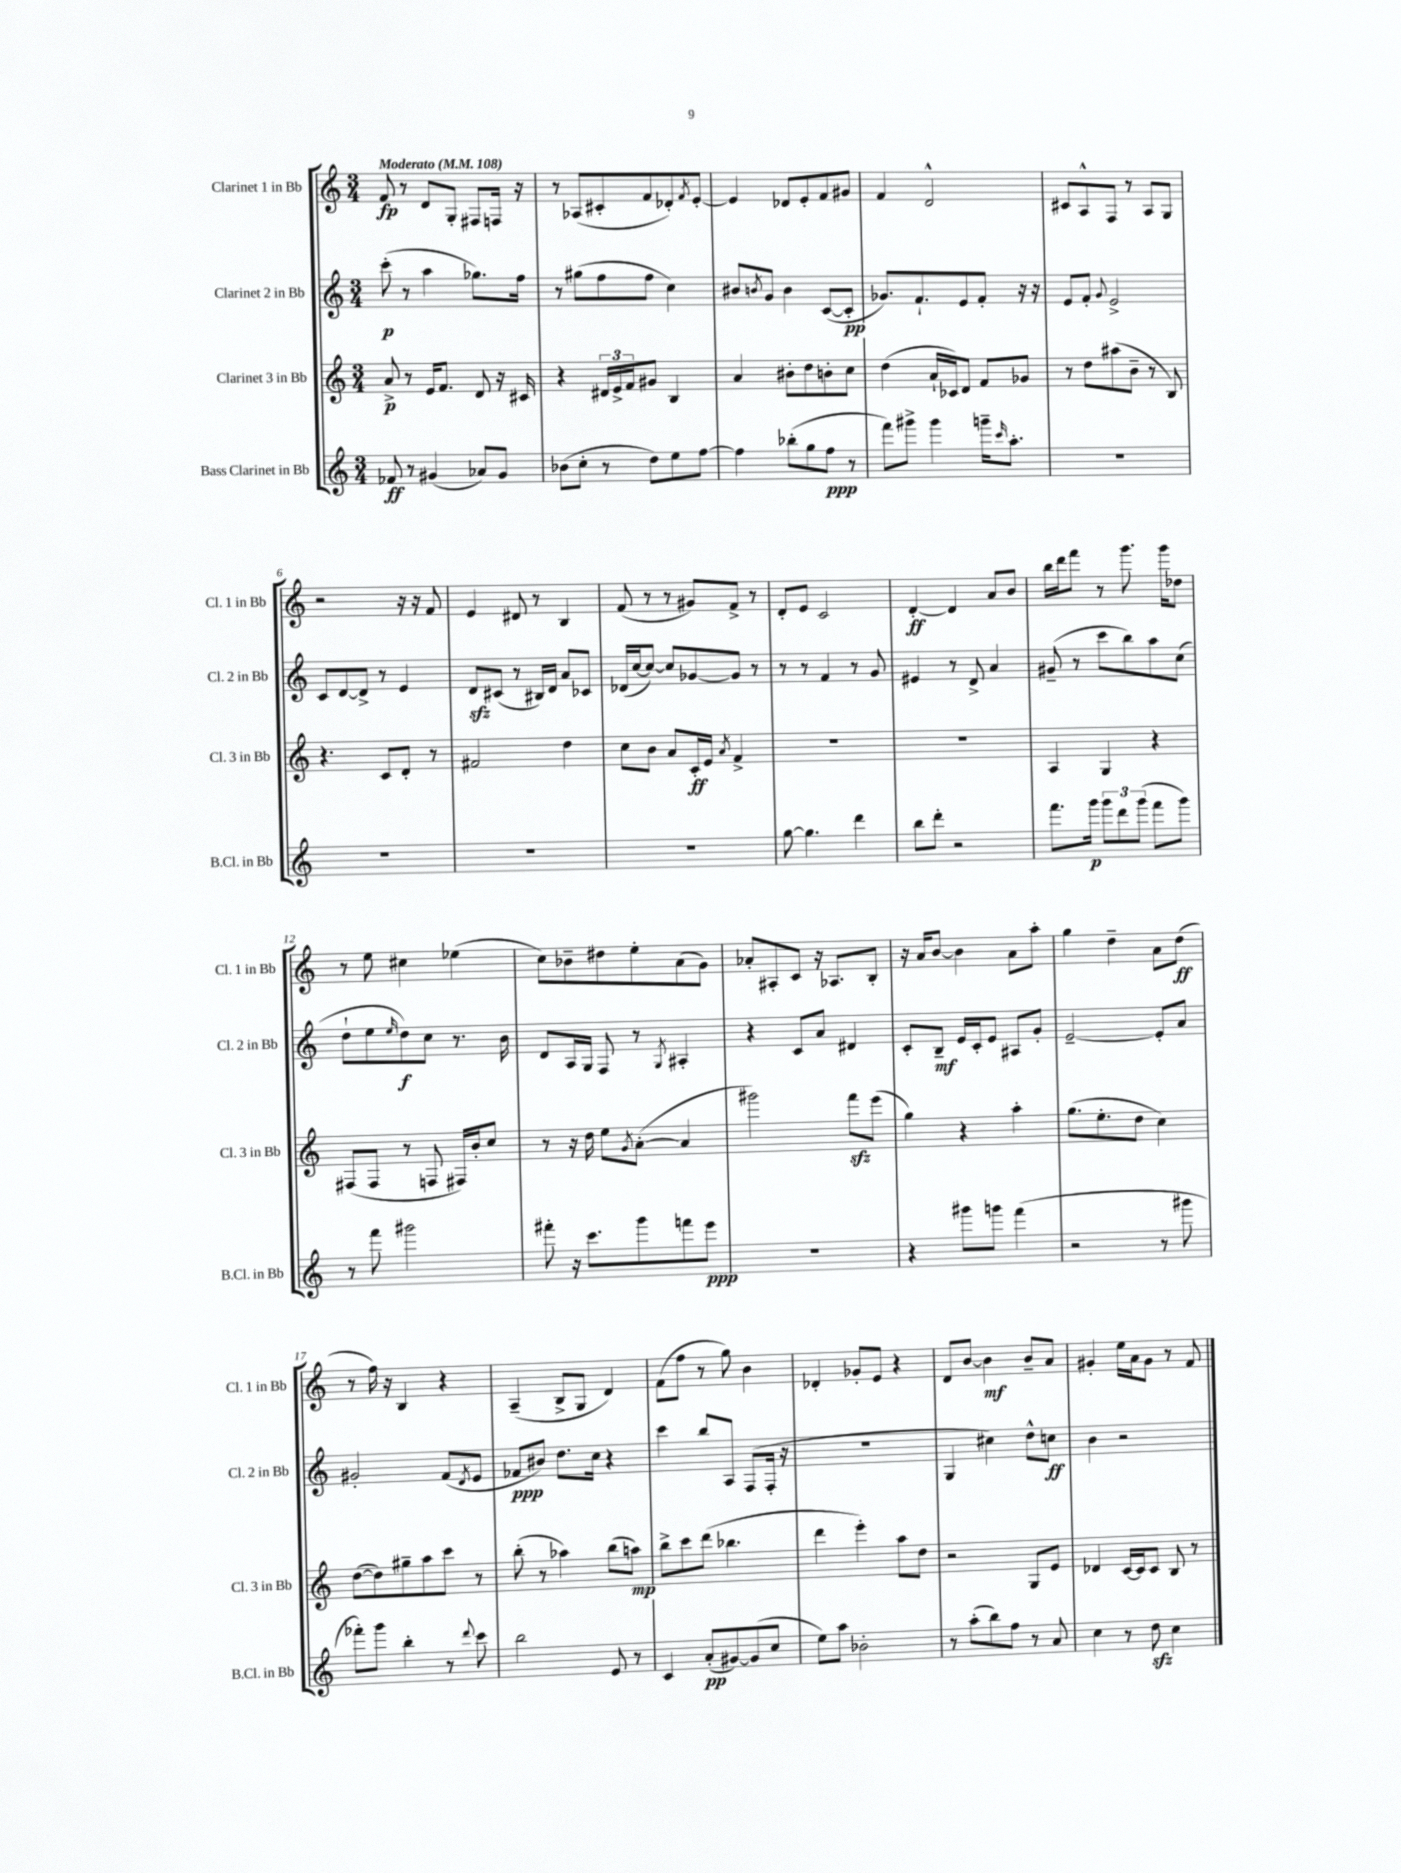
<<
\new StaffGroup <<
\new Staff = "s0" \with { instrumentName = "Clarinet 1 in Bb" shortInstrumentName = "Cl. 1 in Bb" } {
    \clef treble \key c \major \numericTimeSignature \time 3/4 \tempo "Moderato" 4 = 108
    f'8\fp r8 d'8 g8-. fis8 f16 r16 |
    r8 aes8( cis'8-. f'8 des'8-.) \acciaccatura { f'8 } e'8~-. |
    e'4 des'8 e'8-. f'8 gis'8 |
    f'4 d'2-^ |
    cis'8 a8-^ f8 r8 a8 g8 |
    r2 r16 r16 f'8 |
    e'4 dis'8 r8 b4 |
    f'8( r8 r8 gis'8) f'8-> r8 |
    d'8-. e'8 c'2 |
    d'4~-.\ff d'4 a'8 b'8 |
    b''16 d'''16 f'''8 r8 g'''8. g'''16 des''8 |
    r8 e''8 cis''4 ees''4( |
    c''8) bes'8-- dis''8 e''8-. a'8( g'8) |
    aes'8-. ais8-. c'8 r16 aes8. b8-. |
    r16 a'16 b'8~ b'4 a'8 a''8-. |
    g''4 d''4-- a'8 d''8\ff( |
    r8 f''16) r16 b4 r4 |
    a4--( b8-> g8 d'4) |
    f'8( f''8 r8 g''8) b'4 |
    des'4-. ges'8-. e'8 r4 |
    d'8 b'8~ b'4\mf b'8-- a'8 |
    gis'4-. e''16 a'16 gis'8 r8 f'8 \bar "|." |
}
\new Staff = "s1" \with { instrumentName = "Clarinet 2 in Bb" shortInstrumentName = "Cl. 2 in Bb" } {
    \clef treble \key c \major \numericTimeSignature \time 3/4
    c'''8-.\p( r8 a''4 ges''8.) f''16 |
    r8 gis''8( f''8 f''8 c''4) |
    bis'8 \acciaccatura { b'8 } g'8 b'4 c'8~( c'8-.\pp |
    ges'8.) f'8.-! e'8 f'8-. r16 r16 |
    e'8 f'8-. \appoggiatura { g'8 } e'2-> |
    c'8 d'8~ d'8-> r8 e'4 |
    d'8\sfz cis'8( r8 bis16) d'16 a'8 ces'8 |
    des'16( c''16~ c''8~) c''8 ges'8~ ges'8 r8 |
    r8 r8 f'4 r8 g'8 |
    eis'4 r8 d'8-> a'4 |
    gis'8--( r8 c'''8 b''8) a''8 c''8( |
    d''8-! e''8 \grace { e''16 } d''8\f) c''8 r8. b'16 |
    d'8 a16 g16 f8 r8 \acciaccatura { g8 } ais4-. |
    r4 c'8 a'8 dis'4 |
    c'8-. b8--\mf e'16 c'16-. e'8 ais8 g'8-. |
    e'2~-- e'8-. a'8 |
    gis'2-. f'8( \acciaccatura { d'8 } e'8 |
    fes'8\ppp bis'8) d''8. c''16 r4 |
    c'''4 b''8 a8 f8( f16-. r16 |
    R2. |
    g4 cis''4) d''8-^ c''8\ff |
    b'4 r2 \bar "|." |
}
\new Staff = "s2" \with { instrumentName = "Clarinet 3 in Bb" shortInstrumentName = "Cl. 3 in Bb" } {
    \clef treble \key c \major \numericTimeSignature \time 3/4
    a'8->\p r8 e'16 f'8. d'8 r16 cis'16 |
    r4 \tuplet 3/2 { dis'16 e'16-> f'16 } gis'8 b4 |
    a'4 bis'8-. d''8 b'8-. c''8 |
    d''4( a'16-! ces'16) d'8 f'8 ges'8 |
    r8 d''8 ais''8( b'8-- r8 b8) |
    r4. c'8 d'8-. r8 |
    fis'2 d''4 |
    c''8 b'8 a'8 c'16-.\ff e'16 \acciaccatura { a'8 } f'4-> |
    R2. |
    R2. |
    a4 g4 r4 |
    fis8( fis8 r8 f8 fis16) b'16-. c''8 |
    r8 r16 d''16 e''8 \acciaccatura { g'8 } a'8~-.( a'4 |
    gis'''2) f'''8\sfz e'''8( |
    g''4) r4 a''4-. |
    g''8.( e''8.-. d''8 c''4) |
    d''8~( d''8) gis''8-- a''8 c'''8 r8 |
    b''8-.( r8 aes''4) b''8( a''8\mp) |
    b''8-> c'''8 d'''8( bes''4. |
    d'''4 e'''4-.) a''8 d''8 |
    r2 g8 e'8 |
    des'4 c'16~ c'16 c'8 b8 r8 \bar "|." |
}
\new Staff = "s3" \with { instrumentName = "Bass Clarinet in Bb" shortInstrumentName = "B.Cl. in Bb" } {
    \clef treble \key c \major \numericTimeSignature \time 3/4
    fes'8\ff r8 gis'4( aes'8) gis'8 |
    bes'8( c''8-. r8 d''8) e''8 f''8~ |
    f''4 bes''8-.( g''8 f''8\ppp r8 |
    f'''8) gis'''8-> gis'''4 g'''16-- \grace { c'''16 } a''8.-. |
    R2. |
    R2. |
    R2. |
    R2. |
    g''8~ g''4. d'''4 |
    b''8 d'''8-. r2 |
    f'''8. g'''16\p \tuplet 3/2 { g'''8 d'''8 g'''8( } f'''8 g'''8) |
    r8 f'''8 gis'''2 |
    fis'''8-. r16 c'''8. g'''8 f'''8 e'''8\ppp |
    R2. |
    r4 gis'''8 g'''8 f'''4( |
    r2 r8 gis'''8 |
    fes'''8-.) g'''8 b''4-. r8 \appoggiatura { d'''8 } c'''8 |
    b''2 e'8 r8 |
    c'4 a'8-.\pp( gis'8~) gis'8( c''8 |
    e''8) a''8 bes'2-. |
    r8 a''8-.( b''8) f''8 r8 a'8 |
    c''4 r8 d''8\sfz c''4 \bar "|." |
}
>>
>>
